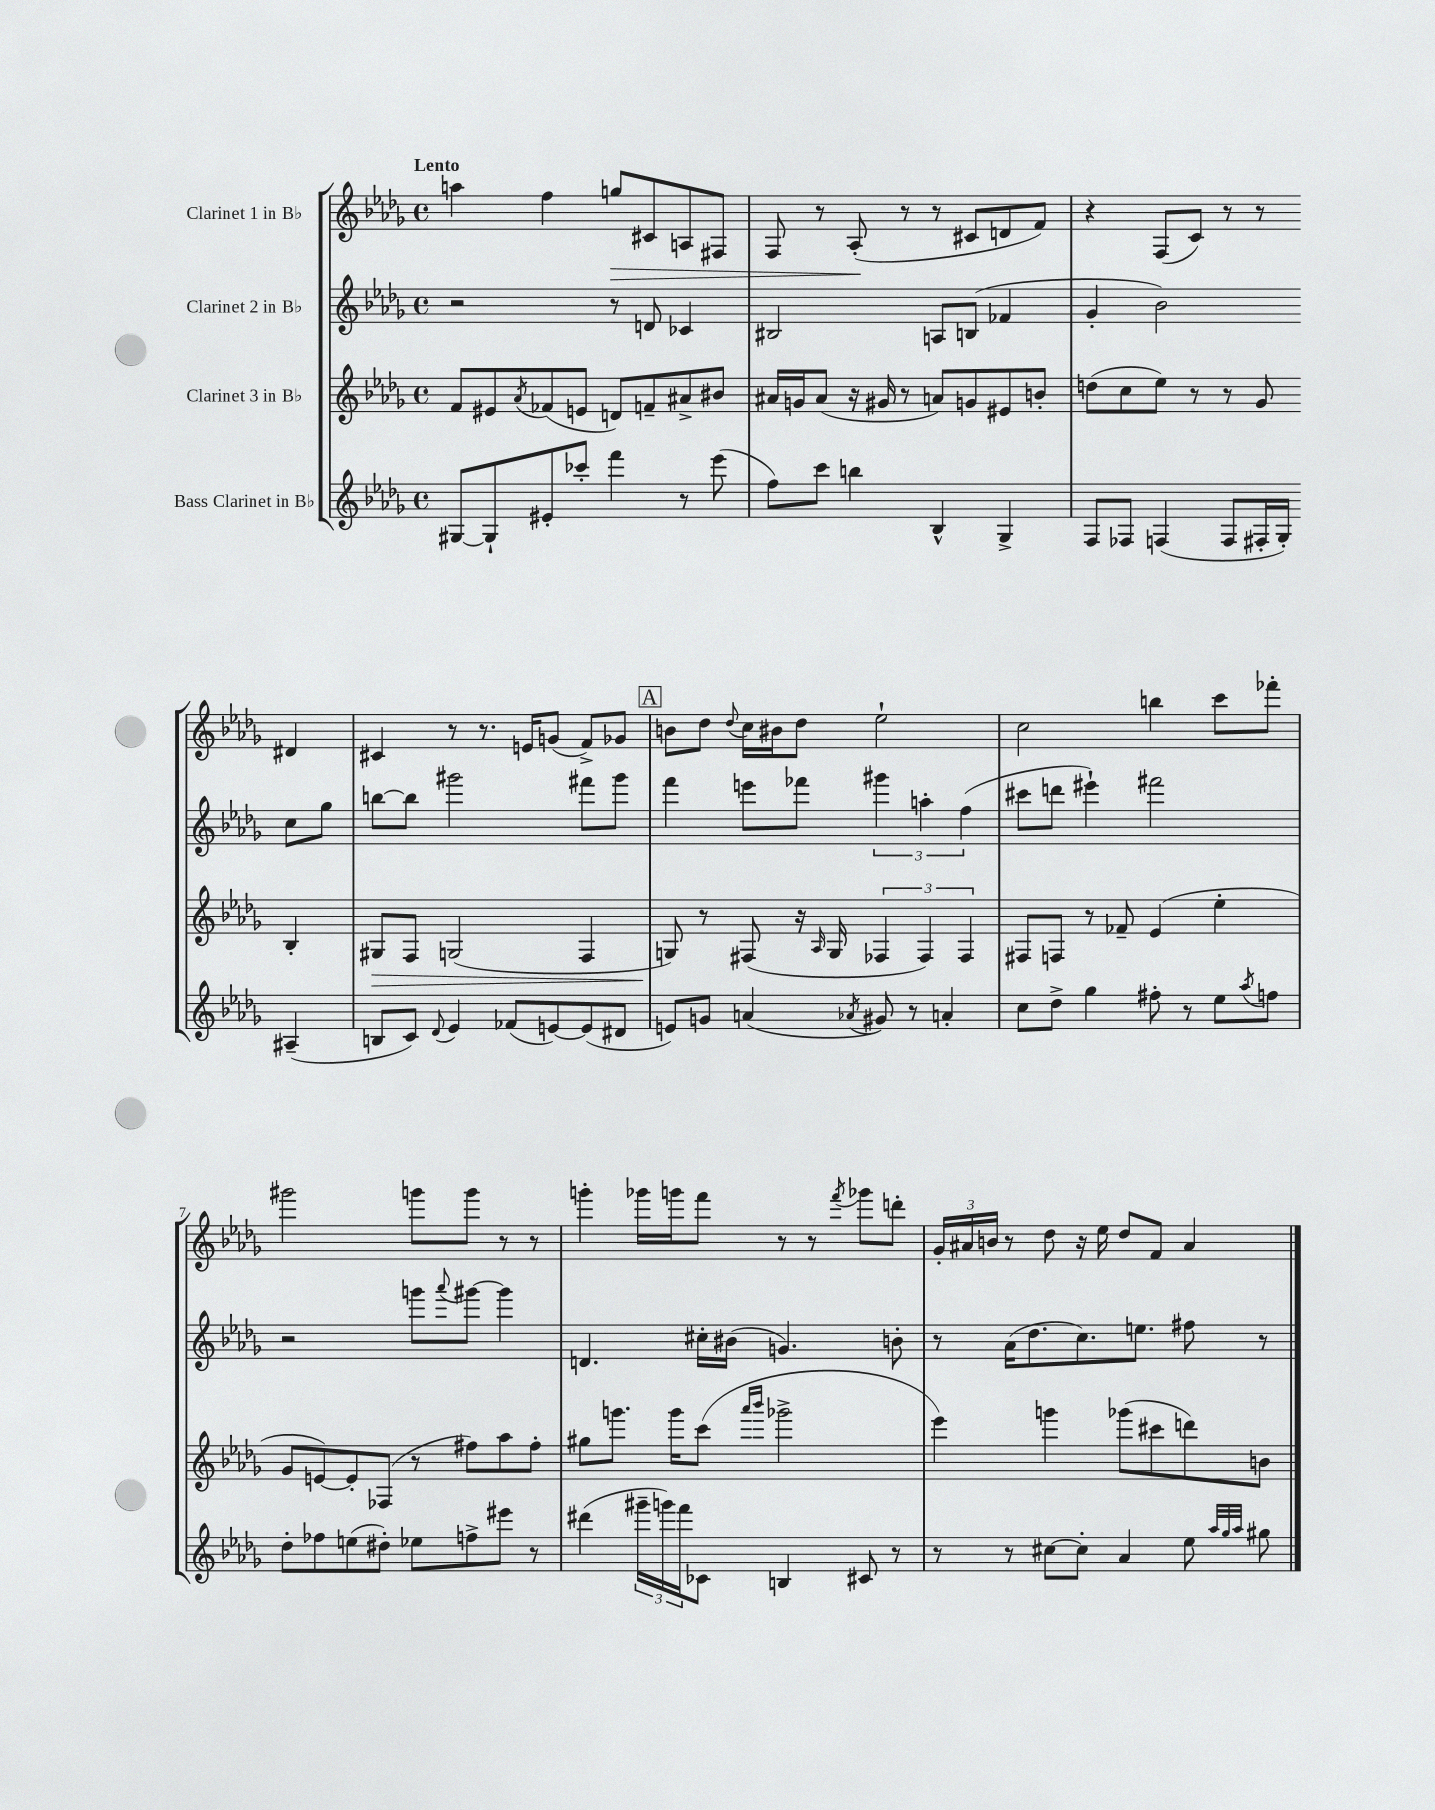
<<
\new StaffGroup <<
\new Staff = "s0" \with { instrumentName = "Clarinet 1 in Bb" } {
    \clef treble \key des \major \defaultTimeSignature \time 4/4 \tempo "Lento"
    a''4 f''4 g''8\> cis'8 a8 fis8 |
    f8 r8 aes8-.\!( r8 r8 cis'8 d'8 f'8) |
    r4 f8( c'8) r8 r8 dis'4 |
    cis'4 r8 r8. e'16 g'8( f'8->) ges'8 |
    \mark \markup { \box "A" } b'8 des''8 \appoggiatura { des''8 } c''16 bis'16 des''8 ees''2-! |
    c''2 b''4 c'''8 fes'''8-. |
    gis'''2 g'''8 g'''8 r8 r8 |
    g'''4-. ges'''16 g'''16 f'''8 r8 r8 \acciaccatura { f'''8 } ges'''8 d'''8-. |
    \tuplet 3/2 { ges'16-. ais'16 b'16 } r8 des''8 r16 ees''16 des''8 f'8 ais'4 \bar "|." |
}
\new Staff = "s1" \with { instrumentName = "Clarinet 2 in Bb" } {
    \clef treble \key des \major \defaultTimeSignature \time 4/4
    r2 r8 d'8 ces'4 |
    bis2 a8 b8( fes'4 |
    ges'4-. bes'2) c''8 ges''8 |
    b''8~ b''8 gis'''2 fis'''8 gis'''8 |
    \mark \markup { \box "A" } f'''4 e'''8 fes'''8 \tuplet 3/2 { gis'''4 a''4-. f''4( } |
    cis'''8 d'''8 eis'''4-!) fis'''2 |
    r2 g'''8 \appoggiatura { aes'''8 } gis'''8~ gis'''4 |
    d'4. cis''16-. bis'16( g'4.) b'8-. |
    r8 aes'16( des''8. c''8.) e''8. fis''8 r8 \bar "|." |
}
\new Staff = "s2" \with { instrumentName = "Clarinet 3 in Bb" } {
    \clef treble \key des \major \defaultTimeSignature \time 4/4
    f'8 eis'8 \acciaccatura { aes'8 } fes'8( e'8 d'8) f'8-- ais'8-> bis'8 |
    ais'16 g'16 ais'8( r16 gis'16 r8 a'8) g'8 eis'8 b'8-. |
    d''8( c''8 ees''8) r8 r8 ges'8 bes4-. |
    gis8\> f8 g2( f4 |
    \mark \markup { \box "A" } g8\!) r8 fis8( r16 \grace { aes16 } g16 \tuplet 3/2 { fes4 fes4) fes4 } |
    fis8 f8 r8 fes'8-- ees'4( ees''4-. |
    ges'8 e'8~) e'8-. fes8( r8 fis''8) aes''8 fis''8-. |
    gis''8 g'''8. g'''16 c'''8( \grace { aes'''16 bes'''16 } ges'''2-> |
    ees'''4) g'''4 ges'''8( cis'''8 d'''8) b'8 \bar "|." |
}
\new Staff = "s3" \with { instrumentName = "Bass Clarinet in Bb" } {
    \clef treble \key des \major \defaultTimeSignature \time 4/4
    gis8~ gis8-! eis'8-. ces'''8-. f'''4 r8 ees'''8( |
    f''8) c'''8 b''4 bes4-^ ges4-> |
    f8 fes8 f4( f8 fis16-. ges16-.) ais4--( |
    b8 c'8) \appoggiatura { des'8 } ees'4 fes'8( e'8~) e'8( dis'8 |
    \mark \markup { \box "A" } e'8) g'8 a'4( \acciaccatura { aes'8 } gis'8) r8 a'4-. |
    c''8 des''8-> ges''4 fis''8-. r8 ees''8 \acciaccatura { aes''8 } f''8 |
    des''8-. fes''8 e''8( dis''8-.) ees''8 f''8-> eis'''8 r8 |
    dis'''4( \tuplet 3/2 { gis'''16-- g'''16) f'''16 } ces'8 b4 cis'8 r8 |
    r8 r8 cis''8~ cis''8-. aes'4 ees''8 \grace { aes''32 ges''32 aes''32 } gis''8 \bar "|." |
}
>>
>>
